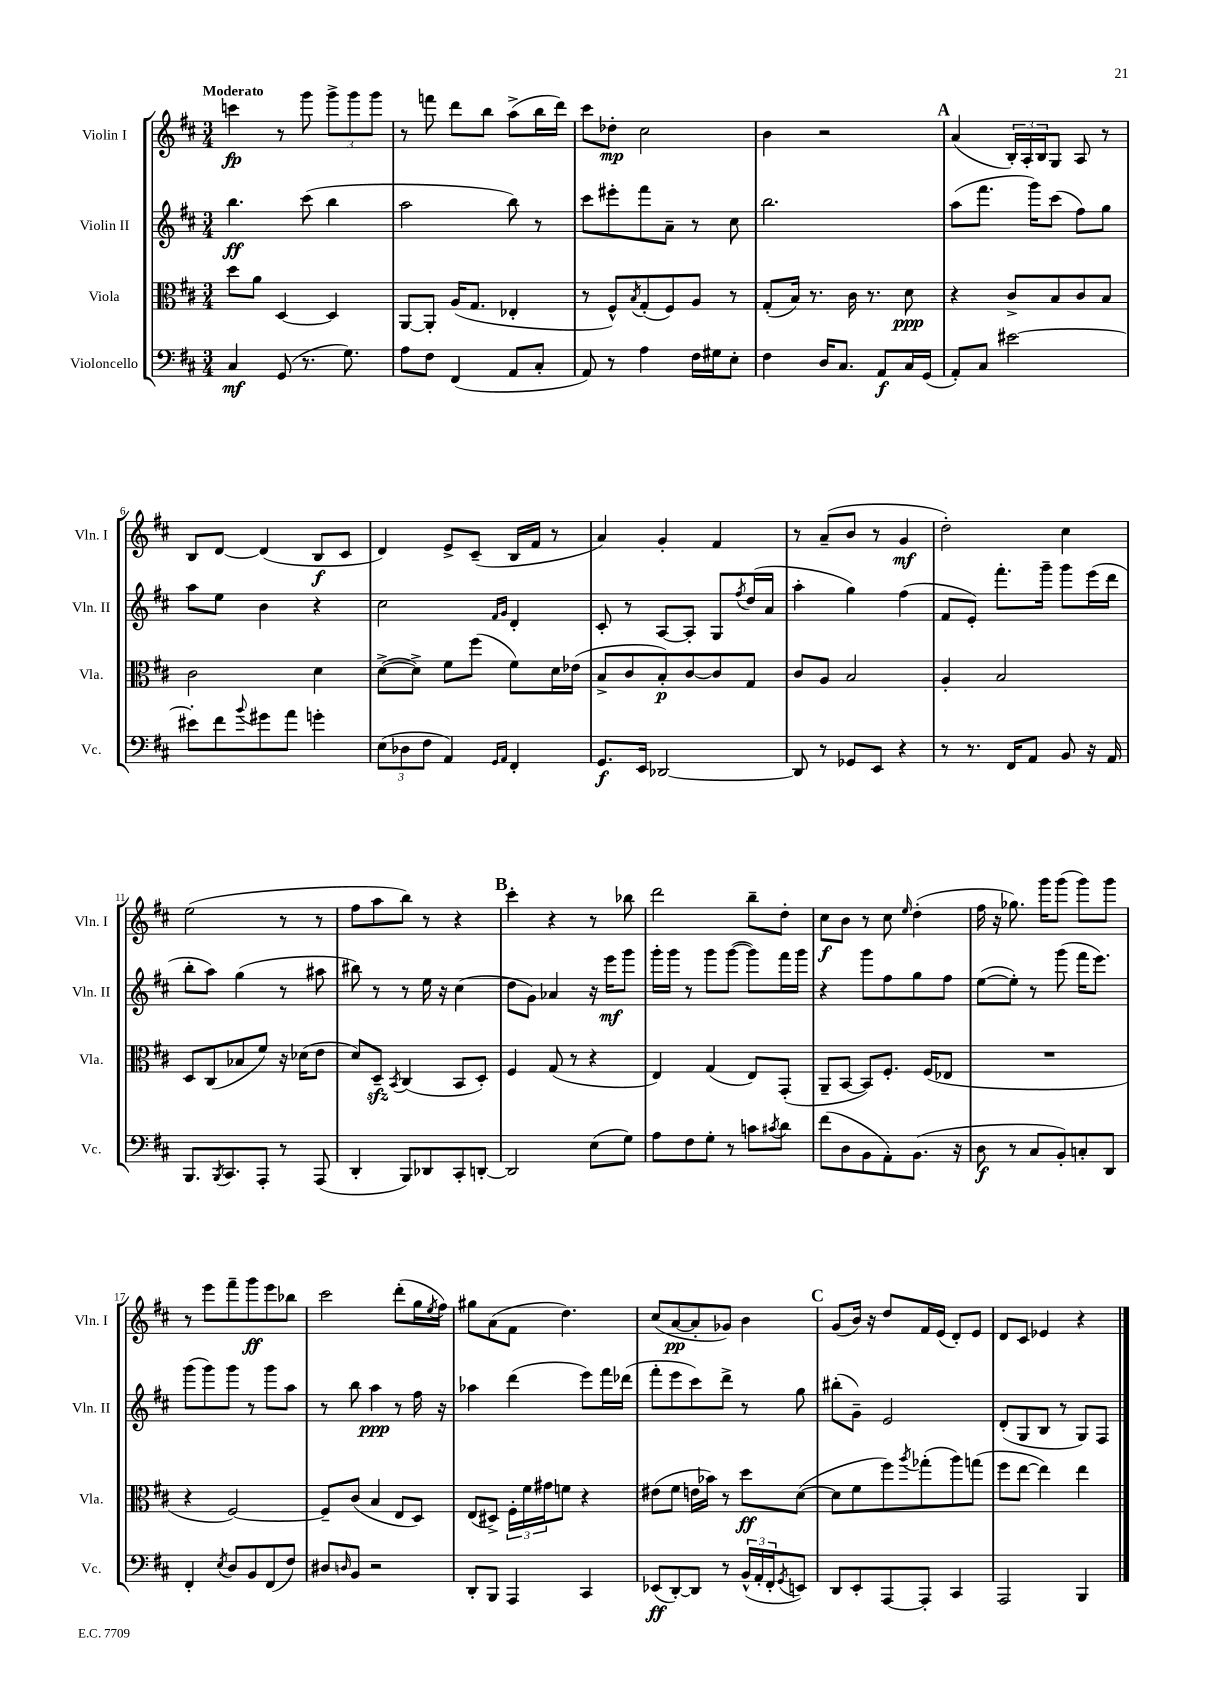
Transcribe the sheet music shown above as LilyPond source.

<<
\new StaffGroup <<
\new Staff = "s0" \with { instrumentName = "Violin I" shortInstrumentName = "Vln. I" } {
    \clef treble \key d \major \numericTimeSignature \time 3/4 \tempo "Moderato"
    c'''4\fp r8 g'''8 \tuplet 3/2 { g'''8-> g'''8 g'''8 } |
    r8 f'''8 d'''8 b''8 a''8->( b''16 d'''16) |
    cis'''8 des''8-.\mp cis''2 |
    b'4 r2 |
    \mark \markup { \bold "A" } a'4( \tuplet 3/2 { b16-.) a16-. b16 } g8 a8 r8 |
    b8 d'8~ d'4( b8\f cis'8 |
    d'4) e'8-> cis'8--( b16 fis'16 r8 |
    a'4) g'4-. fis'4 |
    r8 a'8--( b'8 r8 g'4\mf |
    d''2-.) cis''4 |
    e''2( r8 r8 |
    fis''8 a''8 b''8) r8 r4 |
    \mark \markup { \bold "B" } cis'''4-. r4 r8 bes''8 |
    d'''2 b''8-- d''8-. |
    cis''8\f b'8 r8 cis''8 \grace { e''16 } d''4-.( |
    fis''16 r16 ges''8.) g'''16 g'''8( g'''8) g'''8 |
    r8 e'''8 fis'''8-- g'''8\ff e'''8 bes''8 |
    cis'''2 d'''8-.( g''16 \acciaccatura { e''8 } fis''16) |
    gis''8 a'8( fis'8 d''4.) |
    cis''8( a'8~\pp a'8-. ges'8) b'4 |
    \mark \markup { \bold "C" } g'8( b'16) r16 d''8 fis'16 e'16( d'8-.) e'8 |
    d'8 cis'8 ees'4 r4 \bar "|." |
}
\new Staff = "s1" \with { instrumentName = "Violin II" shortInstrumentName = "Vln. II" } {
    \clef treble \key d \major \numericTimeSignature \time 3/4
    b''4.\ff cis'''8( b''4 |
    a''2 b''8) r8 |
    cis'''8 eis'''8-. fis'''8 a'8-- r8 cis''8 |
    b''2. |
    \mark \markup { \bold "A" } a''8( fis'''8. g'''16) cis'''8( fis''8) g''8 |
    a''8 e''8 b'4 r4 |
    cis''2 \grace { fis'16 g'16 } d'4-. |
    cis'8-. r8 a8~ a8-. g8 \acciaccatura { fis''8 } d''16( a'16 |
    a''4-. g''4) fis''4( |
    fis'8 e'8-.) fis'''8.-. g'''16-- g'''8 e'''16( d'''16 |
    b''8-. a''8) g''4( r8 ais''8 |
    bis''8) r8 r8 e''16 r16 cis''4( |
    \mark \markup { \bold "B" } d''8 g'8) aes'4 r16 e'''16\mf g'''8 |
    g'''16-. g'''16 r8 g'''8 g'''8~( g'''8) fis'''16 g'''16 |
    r4 g'''8 fis''8 g''8 fis''8 |
    e''8~( e''8-.) r8 g'''8( fis'''16 e'''8.) |
    g'''8( g'''8) g'''8 r8 g'''8 a''8 |
    r8 b''8 a''4\ppp r8 fis''16 r16 |
    aes''4 d'''4( e'''8) fis'''16 des'''16( |
    fis'''8-. e'''8 cis'''8) d'''8-> r8 g''8 |
    \mark \markup { \bold "C" } bis''8-.( g'8--) e'2 |
    d'8-.( g8 b8 r8 g8) fis8 \bar "|." |
}
\new Staff = "s2" \with { instrumentName = "Viola" shortInstrumentName = "Vla." } {
    \clef alto \key d \major \numericTimeSignature \time 3/4
    d''8 a'8 d4~ d4 |
    a,8~ a,8-. a16( g8. ees4-. |
    r8 fis8-^) \acciaccatura { b8 } g8-.( fis8) a8 r8 |
    g8-.( b16) r8. cis'16 r8. d'8\ppp |
    \mark \markup { \bold "A" } r4 cis'8-> b8 cis'8 b8 |
    cis'2 d'4 |
    d'8~->( d'8->) fis'8 fis''8( fis'8) d'16 ees'16( |
    b8-> cis'8 b8-.\p) cis'8~ cis'8 g8 |
    cis'8 a8 b2 |
    a4-. b2 |
    d8 cis8( bes8 fis'8) r16 des'16( e'8 |
    d'8) d8--\sfz \acciaccatura { b,8 } cis4( b,8 d8-.) |
    \mark \markup { \bold "B" } fis4 g8( r8 r4 |
    e4) g4( e8) g,8-.( |
    a,8-- b,8~ b,8) fis8.-. fis16( ees8 |
    R2. |
    r4 fis2~) |
    fis8-- cis'8( b4 e8 d8) |
    e8( dis8->) \tuplet 3/2 { fis16-. fis'16 gis'16 } f'8 r4 |
    eis'8( fis'8 e'16 bes'16) r8 d''8\ff d'8~( |
    \mark \markup { \bold "C" } d'8 fis'8 fis''8) \acciaccatura { a''8 } ges''8-.( a''8) g''8( |
    fis''8 e''8~ e''4) e''4 \bar "|." |
}
\new Staff = "s3" \with { instrumentName = "Violoncello" shortInstrumentName = "Vc." } {
    \clef bass \key d \major \numericTimeSignature \time 3/4
    cis4\mf g,8( r8. g8.) |
    a8 fis8 fis,4( a,8 cis8-. |
    a,8) r8 a4 fis16 gis16 e8-. |
    fis4 d16 cis8. a,8\f cis16 g,16( |
    \mark \markup { \bold "A" } a,8-.) cis8 eis'2~ |
    eis'8-. fis'8 \appoggiatura { b'8 } gis'8 a'8 g'4-. |
    \tuplet 3/2 { e8( des8 fis8 } a,4) \grace { g,16 a,16 } fis,4-. |
    g,8.\f e,16 des,2~ |
    des,8 r8 ges,8 e,8 r4 |
    r8 r8. fis,16 a,8 b,8 r16 a,16 |
    b,,8. \acciaccatura { b,,8 } cis,8. a,,8-. r8 a,,8( |
    d,4-. b,,8) des,8 cis,8-. d,8~-. |
    \mark \markup { \bold "B" } d,2 e8( g8) |
    a8 fis8 g8-. r8 c'8 \acciaccatura { cis'8 } d'8 |
    fis'8( d8 b,8 a,8-.) b,8.( r16 |
    d8\f r8 cis8 b,8-.) c8-. d,8 |
    fis,4-. \acciaccatura { e8 } d8 b,8 fis,8( fis8) |
    dis8 \grace { d16 } b,8 r2 |
    d,8-. b,,8 a,,4 cis,4 |
    ees,8\ff( d,8~-.) d,8 r8 \tuplet 3/2 { b,16-^( a,16-. fis,16-. } \acciaccatura { g,8 } e,8) |
    \mark \markup { \bold "C" } d,8 e,8-. a,,8~ a,,8-. cis,4 |
    a,,2 b,,4 \bar "|." |
}
>>
>>
